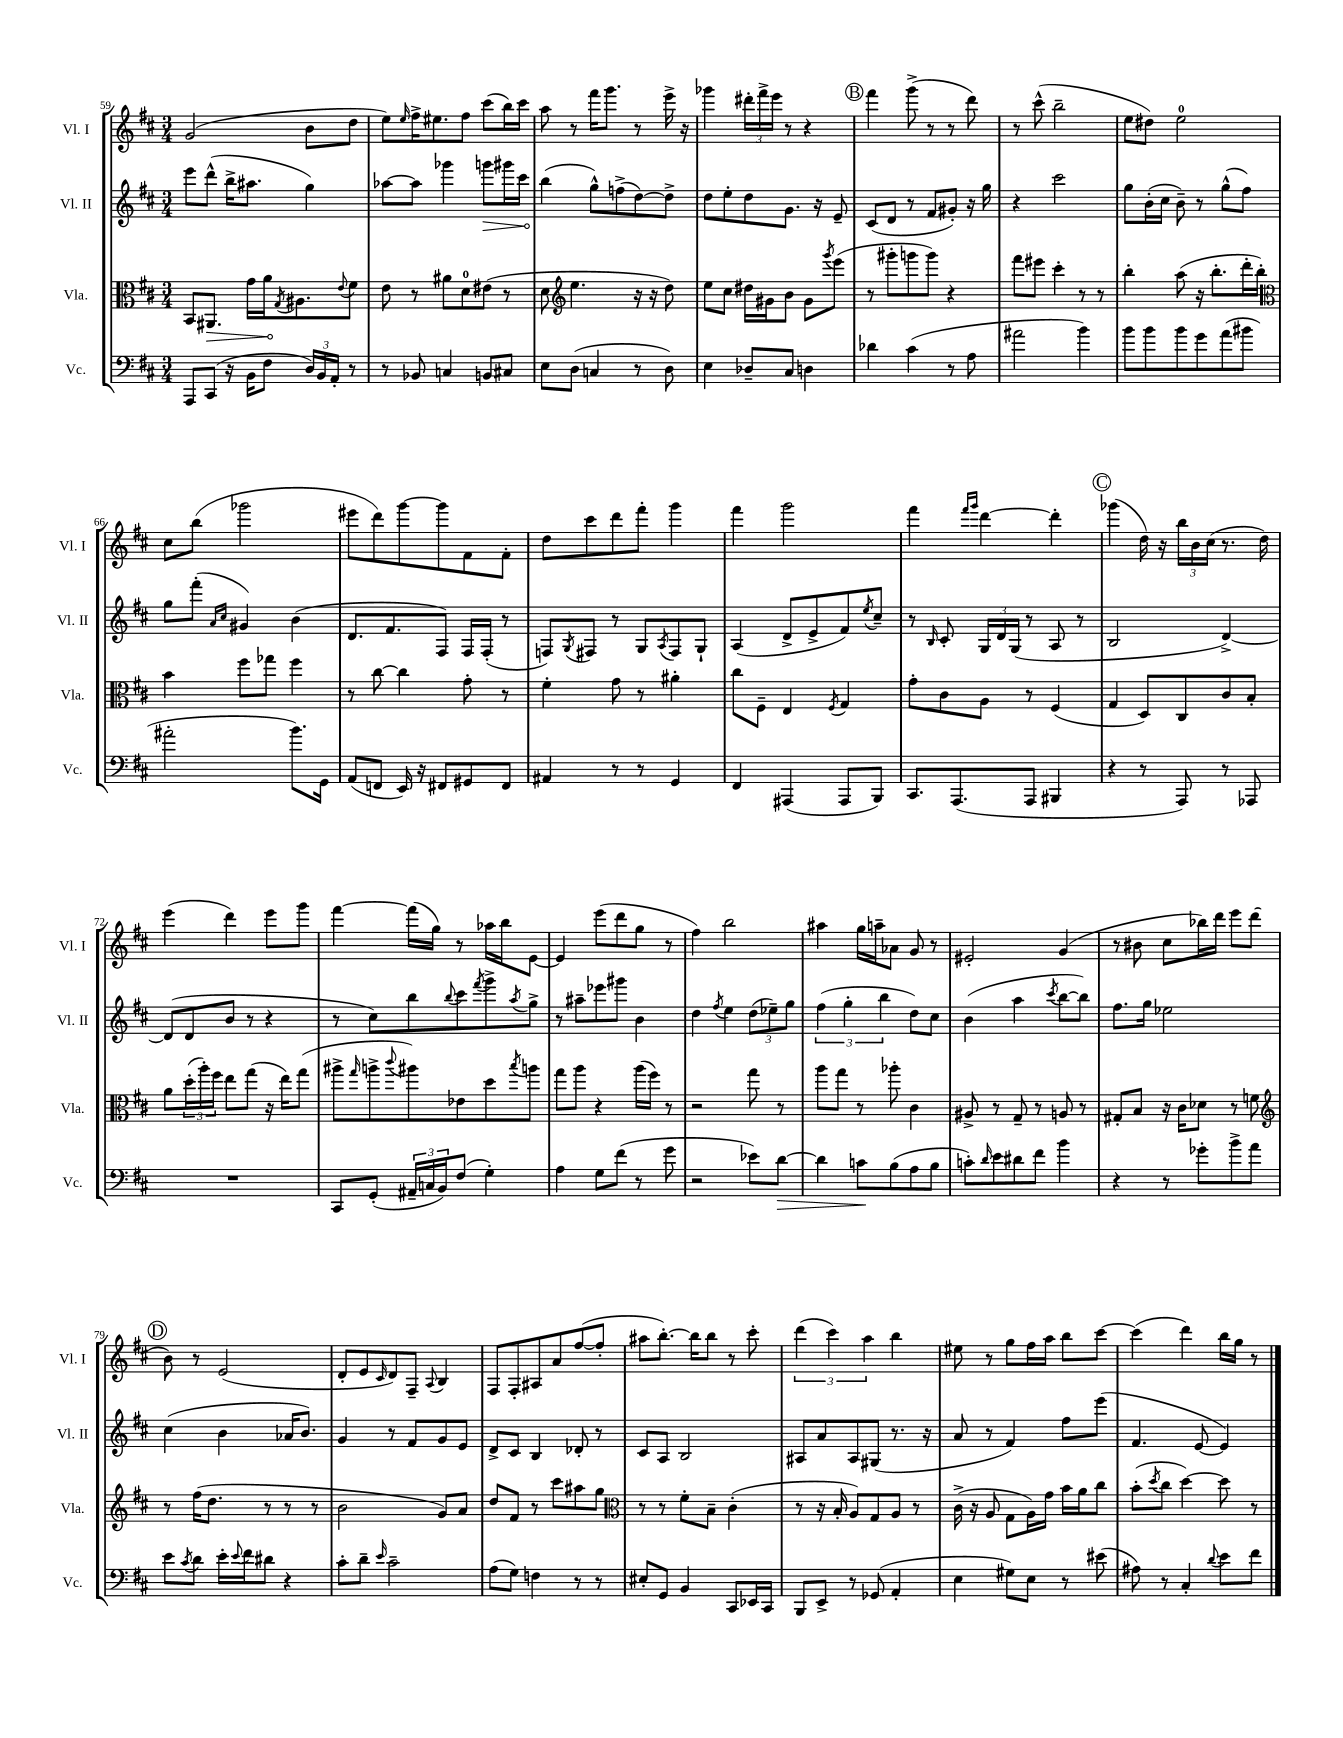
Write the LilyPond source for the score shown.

<<
\new StaffGroup <<
\new Staff = "s0" \with { instrumentName = "Vl. I" shortInstrumentName = "Vl. I" } {
    \clef treble \key d \major \numericTimeSignature \time 3/4
    g'2( b'8 d''8 |
    e''8) \grace { e''16 } fis''16-> eis''8. fis''8 cis'''8( b''16) cis'''16 |
    a''8 r8 fis'''16 g'''8. r8 e'''16-> r16 |
    ges'''4 \tuplet 3/2 { dis'''16-. fis'''16-> e'''16 } r8 r4 |
    \mark \markup { \circle "B" } fis'''4 g'''8->( r8 r8 d'''8) |
    r8 cis'''8-^( b''2-- |
    e''8 dis''8) e''2-0 |
    cis''8 b''8( ges'''2 |
    eis'''8 d'''8) g'''8~ g'''8 fis'8 fis'8-. |
    d''8 cis'''8 d'''8 fis'''8-. g'''4 |
    fis'''4 g'''2 |
    fis'''4 \grace { fis'''16 g'''16 } d'''4~ d'''4-. |
    \mark \markup { \circle "C" } ges'''4( d''16) r16 \tuplet 3/2 { b''16 b'16 cis''16( } r8. d''16) |
    e'''4( d'''4) e'''8 g'''8 |
    fis'''4~ fis'''16( g''16) r8 aes''16 b''16 e'8~ |
    e'4 e'''8( d'''8 g''8 r8 |
    fis''4) b''2 |
    ais''4 g''16 a''16-- aes'8 g'8 r8 |
    eis'2-. g'4( |
    r8 bis'8 cis''8 bes''16) d'''16 e'''8 d'''8( |
    \mark \markup { \circle "D" } b'8) r8 e'2( |
    d'8-. e'8 \grace { cis'16 } d'8) fis8-- \appoggiatura { a8 } b4 |
    fis8 fis8-. ais8 a'8 fis''8~( fis''8-. |
    ais''8 b''8.~-.) b''16 b''8 r8 cis'''8-. |
    \tuplet 3/2 { d'''4( cis'''4) a''4 } b''4 |
    eis''8 r8 g''8 fis''16 a''16 b''8 cis'''8~ |
    cis'''4( d'''4) b''16 g''16 r8 \bar "|." |
}
\new Staff = "s1" \with { instrumentName = "Vl. II" shortInstrumentName = "Vl. II" } {
    \clef treble \key d \major \numericTimeSignature \time 3/4
    e'''8 d'''8-^( b''16-> ais''8. g''4) |
    aes''8~ aes''8 ges'''4 \once \override Hairpin.circled-tip = ##t g'''8\> gis'''16 cis'''16 |
    b''4\!( g''8-^) f''8->( d''8~) d''8-> |
    d''8 e''8-. d''8 g'8. r16 e'8-- |
    \mark \markup { \circle "B" } cis'8( d'8 r8 fis'8 gis'8-.) r16 g''16 |
    r4 cis'''2 |
    g''8 b'16-.( cis''16 b'8--) r8 g''8-^( fis''8) |
    g''8 fis'''8-.( \grace { a'16 cis''16 } gis'4) b'4( |
    d'8. fis'8. fis8) fis16 fis16-.( r8 |
    f8) \acciaccatura { g8 } fis8 r8 g8 \acciaccatura { a8 } fis8 g8-! |
    a4( d'8-> e'8-> fis'8) \acciaccatura { e''8 } cis''8-- |
    r8 \grace { b16 } cis'8-. \tuplet 3/2 { g16 d'16 g16( } r8 a8 r8 |
    \mark \markup { \circle "C" } b2 d'4~->) |
    d'8( d'8 b'8 r8 r4 |
    r8 cis''8) b''8 \appoggiatura { b''8 } cis'''8 \acciaccatura { fis'''8 } g'''8-> \acciaccatura { a''8 } g''8-> |
    r8 ais''8-- ees'''8 gis'''8 b'4 |
    d''4 \acciaccatura { fis''8 } e''4 \tuplet 3/2 { d''8( ees''8--) g''8 } |
    \tuplet 3/2 { fis''4( g''4-. b''4 } d''8) cis''8 |
    b'4( a''4 \acciaccatura { cis'''8 } b''8~ b''8) |
    fis''8. g''16 ees''2 |
    \mark \markup { \circle "D" } cis''4( b'4 aes'16 b'8.) |
    g'4 r8 fis'8 g'8 e'8 |
    d'8-> cis'8 b4 des'8-. r8 |
    cis'8 a8 b2 |
    ais8 a'8 ais8 gis8( r8. r16 |
    a'8 r8 fis'4) fis''8 e'''8( |
    fis'4. e'8~ e'4) \bar "|." |
}
\new Staff = "s2" \with { instrumentName = "Vla." shortInstrumentName = "Vla." } {
    \clef alto \key d \major \numericTimeSignature \time 3/4
    b,8 \once \override Hairpin.circled-tip = ##t ais,8.\> g'16 a'16\! \acciaccatura { g8 } ais8. \appoggiatura { e'8 } fis'8 |
    e'8 r8 ais'8 d'8-0 eis'8( r8 |
    d'8 \clef treble e''4. r16 r16 d''8) |
    e''8 cis''8 dis''16 gis'16 b'8 gis'8 \acciaccatura { g'''8 } e'''8( |
    \mark \markup { \circle "B" } r8 gis'''8-. g'''8 g'''8) r4 |
    fis'''8 eis'''8 cis'''4-. r8 r8 |
    b''4-. a''8( r16 b''8.-. d'''16-. b''16-.) |
    \clef alto b'4 fis''8 ges''8 fis''4 |
    r8 cis''8~ cis''4 g'8-. r8 |
    fis'4-. g'8 r8 ais'4-. |
    cis''8 fis8-- e4 \acciaccatura { fis8 } g4 |
    g'8-. cis'8 a8 r8 fis4( |
    \mark \markup { \circle "C" } g4 d8) cis8 cis'8 b8-. |
    a'8 \tuplet 3/2 { d''16-.( a''16-.) fis''16 } e''8 g''8( r16 e''16) g''8( |
    ais''8-> \grace { g''16 } a''8-> \appoggiatura { cis'''8 } ais''8) ees'8 d''8 \acciaccatura { b''8 } a''8 |
    g''8 a''8 r4 a''16( fis''16) r8 |
    r2 g''8 r8 |
    a''8 g''8 r8 aes''8-. cis'4 |
    ais8-> r8 g8-- r8 a8 r8 |
    gis8-. b8 r16 cis'16 des'8 r8 f'8 |
    \mark \markup { \circle "D" } \clef treble r8 fis''16( d''8. r8 r8 r8 |
    b'2 g'8) a'8 |
    d''8 fis'8 r8 cis'''8 ais''8 g''8 |
    \clef alto r8 r8 fis'8-. b8-- cis'4-.( |
    r8 r16 b16-. a8) g8 a8 r8 |
    cis'16->( r16 a8 g8 a16) g'16 b'16 a'16 cis''8 |
    b'8-.( \acciaccatura { d''8 } cis''8 d''4~) d''8 r8 \bar "|." |
}
\new Staff = "s3" \with { instrumentName = "Vc." shortInstrumentName = "Vc." } {
    \clef bass \key d \major \numericTimeSignature \time 3/4
    a,,8 cis,8( r16 b,16 fis8 \tuplet 3/2 { d16) b,16 a,16-. } r8 |
    r8 bes,8 c4 b,8 cis8 |
    e8 d8( c4 r8 d8) |
    e4 des8-- cis8 d4 |
    \mark \markup { \circle "B" } des'4 cis'4( r8 a8 |
    ais'2 b'4) |
    b'8 b'8 b'8 g'8 a'8( bis'8 |
    ais'2-. b'8.) g,16 |
    a,8( f,8 e,16) r16 fis,8 gis,8 fis,8 |
    ais,4 r8 r8 g,4 |
    fis,4 ais,,4( ais,,8 b,,8) |
    cis,8. a,,8.( a,,8 bis,,4 |
    \mark \markup { \circle "C" } r4 r8 a,,8) r8 aes,,8 |
    R2. |
    cis,8 g,8-.( \tuplet 3/2 { ais,16-- c16 b,16) } fis8( g4-.) |
    a4 g8 fis'8( r8 g'8 |
    r2 ees'8) d'8~\> |
    d'4 c'8\! b8( a8 b8 |
    c'8-.) \grace { d'16 } e'8 dis'8 fis'8 b'4 |
    r4 r8 ges'8-. b'8-> a'8 |
    \mark \markup { \circle "D" } e'8 \acciaccatura { cis'8 } d'8 e'16-. \appoggiatura { e'8 } fis'16 dis'8 r4 |
    cis'8-. d'8-- \grace { e'16 } cis'2-- |
    a8( g8) f4 r8 r8 |
    eis8-. g,8 b,4 cis,8 ees,16 cis,16 |
    b,,8 e,8-> r8 ges,8( a,4-. |
    e4 gis8) e8 r8 eis'8( |
    ais8) r8 cis4-. \appoggiatura { d'8 } e'8 fis'8 \bar "|." |
}
>>
>>
\layout { \context { \Score currentBarNumber = #59 } }
